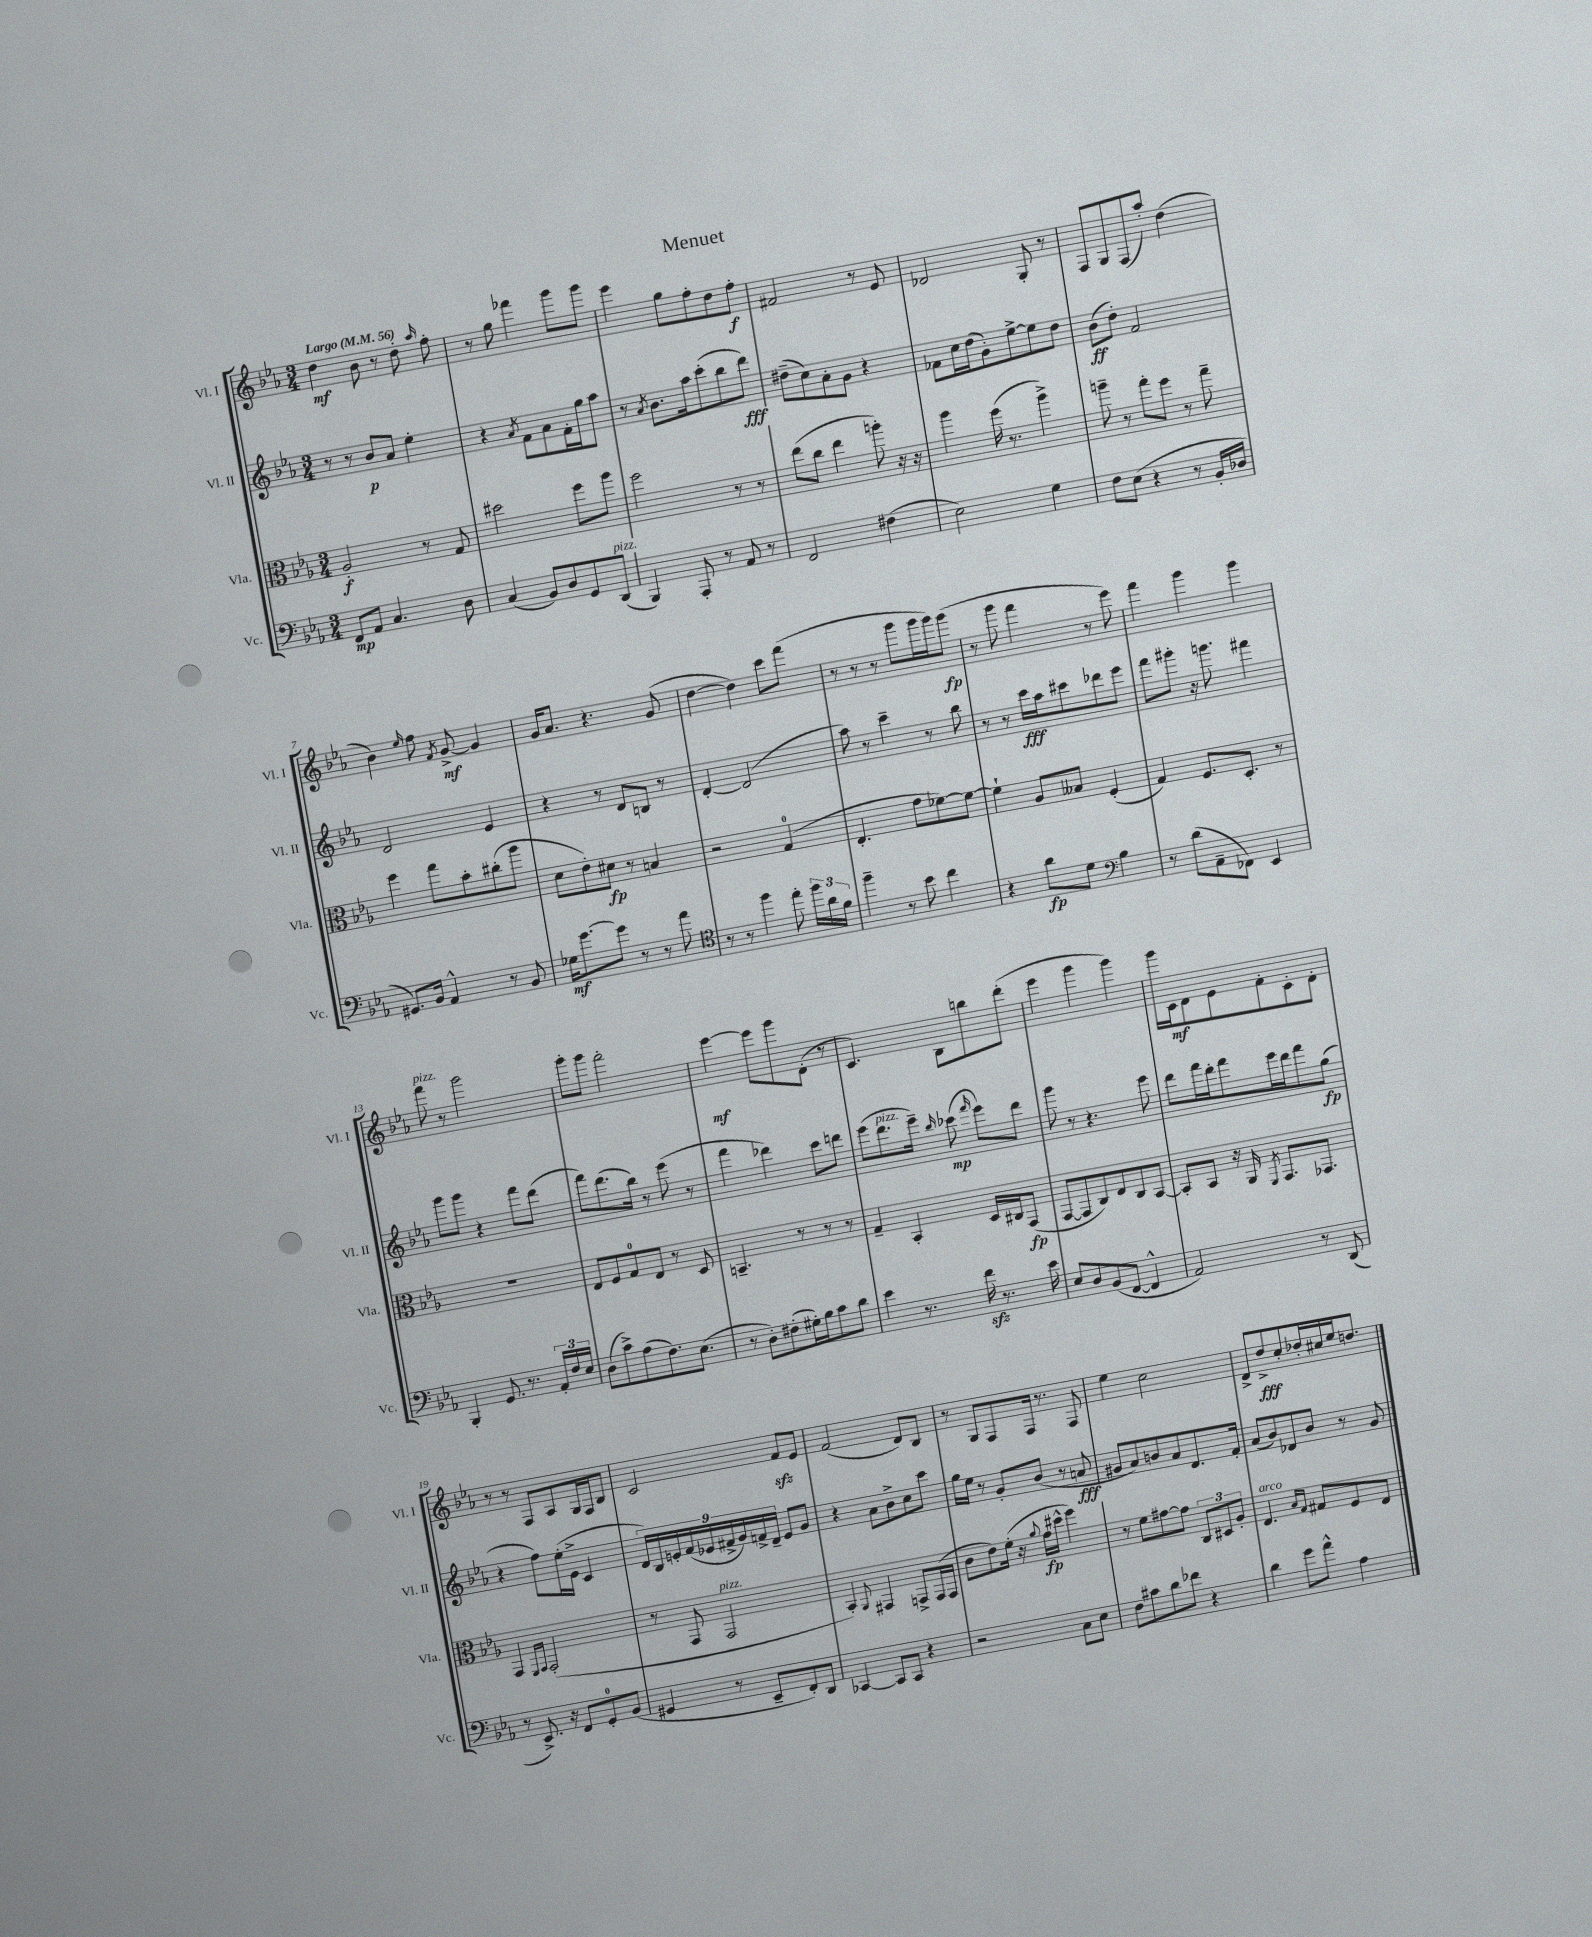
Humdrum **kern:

**kern	**kern	**kern	**kern
*staff4	*staff3	*staff2	*staff1
*clefF4	*clefC3	*clefG2	*clefG2
*k[b-e-a-]	*k[b-e-a-]	*k[b-e-a-]	*k[b-e-a-]
*M3/4	*M3/4	*M3/4	*M3/4
*MM56	*MM56	*MM56	*MM56
8FF/L	2A-'/	8r	4dd\
8AA-/J	.	8r	.
4.C/	.	8b-/L	8b-\
.	.	8a-/J	8r
.	8r	4ee-'\	8dd'\
.	.	.	16qqaa-/
8D\	8G/	.	8ff'\
=	=	=	=
(4C/	2dd#\	4r	8r
.	.	.	8gg\
.	.	8qa-/	.
8BB-/L)	.	8f\L	4fff-\
8D/	.	8a-\	.
8GG/	8ff\L	16f'\L	8ggg\L
.	.	16gg\J	.
(8DD/J	8aa-\J	8aa-\J	8ggg\J
=	=	=	=
4BBB-/)	2ff\	8r	4eee-\
.	.	8qa-/	.
.	.	8.b-\L	.
8AAA-'/	.	.	8gg\L
.	.	16aa-\k	.
8r	.	(8ccc'\	8ff'\
8AA-/	8r	8bb-\	8dd\
8r	8r	8ddd\J)	8ff'\J
=	=	=	=
2FF/	(8ee-\L	(8dd#~\L	2f#/
.	8cc\J	8cc\)	.
.	4ee-\	8a-'\	.
.	.	8g\J	.
(4F#\	8aa'\)	4r	8r
.	16r	.	8e-/
.	16r	.	.
=	=	=	=
2E-\)	4aa-\	8f-\L	2d-/
.	.	16cc\L	.
.	.	(16dd\J	.
.	(16ff\	8g'\)	.
.	8.r	.	.
.	.	[8ee-^\	.
4G\	4aa-^\)	8ee-\]	8G'/
.	.	8dd\J	8r
=	=	=	=
8F\L	8aa~\	(8b-\L	8F/L
(8E-\J	8r	8dd'\J)	8G/
4r	8gg'\L	2f/	(8F/
.	8ff\J	.	8aa-'/J)
8r	8r	.	(4dd\
16BB-'/LL	8gg~\	.	.
16D-/JJ	.	.	.
=	=	=	=
8.GG#/L)	4ff\	2d/	4b-\)
16BB-/Jk	.	.	.
.	.	.	16qqee-/
4AA-^^/	8gg\L	.	8ff\
.	.	.	8qf/
.	8b-'\	.	[8g^/
8r	(8cc#'\	4e-/	4g/]
8BB-/	8aa-\J	.	.
=	=	=	=
16G-\LK	8d\L	4r	16g/LK
[8.g\	.	.	8.a-/J
.	8e-'\)	.	.
8g\]J	8d#\J	8r	4.r
8r	8r	8d/L	.
8r	4B/	8B/J	.
8a-\	.	8r	(8g/
=	=	=	=
*clefC4	*	*	*
8r	2r	[4d'/	[4dd\
8r	.	.	.
4ff\	.	(2d/]	4dd\])
8ee-'\	(4G/	.	8ccc\L
24ff\LL	.	.	(8fff\J
24a-\	.	.	.
24f\JJ	.	.	.
=	=	=	=
4ff~\	4.E-'/	8aa-\)	8r
.	.	8r	8r
8r	.	4ccc~\	8r
8b-\	8g\L	.	8ggg\L
4cc\	[8f-\)	8r	16ggg\L
.	.	.	16ggg\J)
.	8f-\_J	8bb-\	(8ggg\J
=	=	=	=
4r	4f-`\]	8r	8r
.	.	8r	8ggg\
8a-\L	8A-/L	16ccc\LL	4fff\
.	.	16aa-\J	.
8d\J	8B--/J	8ccc#\	.
*clefF4	*	*	*
4B-\	(4F'/	8ddd-\	8r
.	.	8eee-\J	8eee-\)
=	=	=	=
8r	4G/)	8fff\L	4fff\
(8d\L	.	8ggg#'\J	.
8AA-~\	8.F/L	16r	4ggg\
.	.	8.ggg\	.
8FF-\J)	.	.	.
.	8.D'/J	.	.
4EE-/	.	4fff#\	4ggg\
.	8r	.	.
=	=	=	=
4BBB-'/	2.r	8ggg\L	8fff\
.	.	8ggg\J	8r
8.GG/	.	4r	2ggg\
8.r	.	.	.
.	.	8fff\L	.
24AA-'/LL	.	(8ddd\J	.
24F/	.	.	.
24E-/JJ	.	.	.
=	=	=	=
(8D\L	8E-/L	8fff\L)	8ggg'\L
8c^\)	8F/	(8.ddd\	8ggg\J
(8A-\	8G/	.	2fff'\
.	.	16bb-\Jk)	.
8.F\)	8E-/J	8r	.
.	8r	(8eee-\	.
(8.E-\J	.	.	.
.	8D/	8r	.
=	=	=	=
8r	4.BB~/	4fff\	[4eee-\
8D'\L)	.	.	.
(8F#'\	.	4ddd-\)	8eee-\]L
16G#'\L)	8r	.	8ggg\
16B-\J	.	.	.
8c\	8r	8ccc\L	(8d'\J
8d\J	8r	8ddd\J	8r
=	=	=	=
4e-\	4G~/	(8eee-\L	4.c/)
.	.	8.ddd\	.
8.r	4BB-'/	.	.
.	.	16eee-~\Jk)	.
.	.	16qqbb-/	.
.	.	(8ccc-\	8B-\L
16f\	.	.	.
.	.	16qqfff/	.
8.r	16D/LL	8eee-\L)	8bb\
.	16C#/J	.	.
.	(8GG/J	8ddd\J	(8ddd'\J
16e-\	.	.	.
=	=	=	=
8E-/L	[8GG/L	8ggg\	4eee-\
8D/	8GG/]	8r	.
(8BB-/	8C/)	4.r	4ggg\
[8FF/J	8E-/	.	.
4FF^^/]	8C/	.	4ggg\)
.	[8BB-/J	8eee-\	.
=	=	=	=
2AA-/)	8BB-'/]L	8ddd\L	16ggg\LL
.	.	.	16c\J
.	8BB-/J	16fff\L	8d\
.	.	16ddd'\J	.
.	16r	8fff\	8e-\
.	16AA-/	.	.
.	8qFF/	.	.
.	8.GG/L	16eee-\L	8f'\
.	.	16ddd\J	.
8r	.	8fff\	8c'\
.	8.GG-/J	.	.
(8DD/	.	(8gg\J	8d'\J
=	=	=	=
8r	4GG/	4r	8r
8.EE-^/)	.	.	8r
.	16qqFF/LL	.	.
.	16qqGG/JJ	.	.
.	(2GG'/	8ff\L)	8F/L
16r	.	.	.
8FF/L	.	(16ee-'\L	8A-/
.	.	16e-^\JJ	.
8GG'/	.	4c/	16G/L
.	.	.	16F/J
(8BB-/J	.	.	8B-/J
=	=	=	=
4GG#/	8r	18d/LL)	2c/
.	.	18B-/	.
.	.	18e'/	.
.	8GG/	.	.
.	.	(18f/	.
.	.	18e-/	.
8r	2GG/	.	.
.	.	18f#^/	.
.	.	18g/)	.
8EE-~/L	.	.	.
.	.	18f^/	.
.	.	18d~/JJ	.
8FF'/)	.	8e-/L	8f/L
8DD/J	.	8g/J	8e-/J
=	=	=	=
[4CC-/	4BB-'/)	4r	(2f/
.	8qqAA-/	.	.
8CC-/]L	4GG#/	8a-\L	.
8CC-/J	.	8b-^\	.
4r	8GG^/L	8cc\	8d/L)
.	(16GG/L	8ccc\J	8B-/J
.	16GG/JJ	.	.
=	=	=	=
2r	8c\L	16gg\LL	8r
.	.	16ee-\JJ	.
.	8e-\)	8r	8G/L
.	(16f'\Jk	8g'/L	8F/
.	16r	.	.
.	8qqa-/	.	.
.	16g\LL	(8b-/J	16F/Jk
.	16dd#^^\JJ	.	8.r
8C\L	4ff\)	8r	.
8E-\J	.	8a/	8F/
=	=	=	=
8F\L	8r	8g#/L	4ee-\
8c#\	8f\L	8a-/)	.
8d\	[8g#\	8b/	2cc\
8f-\J	8g#\]J	8a-/	.
4r	12C/L	8.d/	.
.	12D#/	.	.
.	12A-'/J	.	.
.	.	16f'/Jk	.
=	=	=	=
4d\	4.E-/	(8a-/L	8d^/L
.	.	8b-/)	8dd^/
8g\L	.	8d-/	8cc'/
.	16qqB-/LL	.	.
.	16qqG/JJ	.	.
8a-^^\J	8G#/L	8b-/J	16dd-'/L
.	.	.	16cc#/
4A-\	8F/	8r	16ee-/J
.	.	.	8.dd/J
.	8E-/J	8g/	.
==	==	==	==
*-	*-	*-	*-
